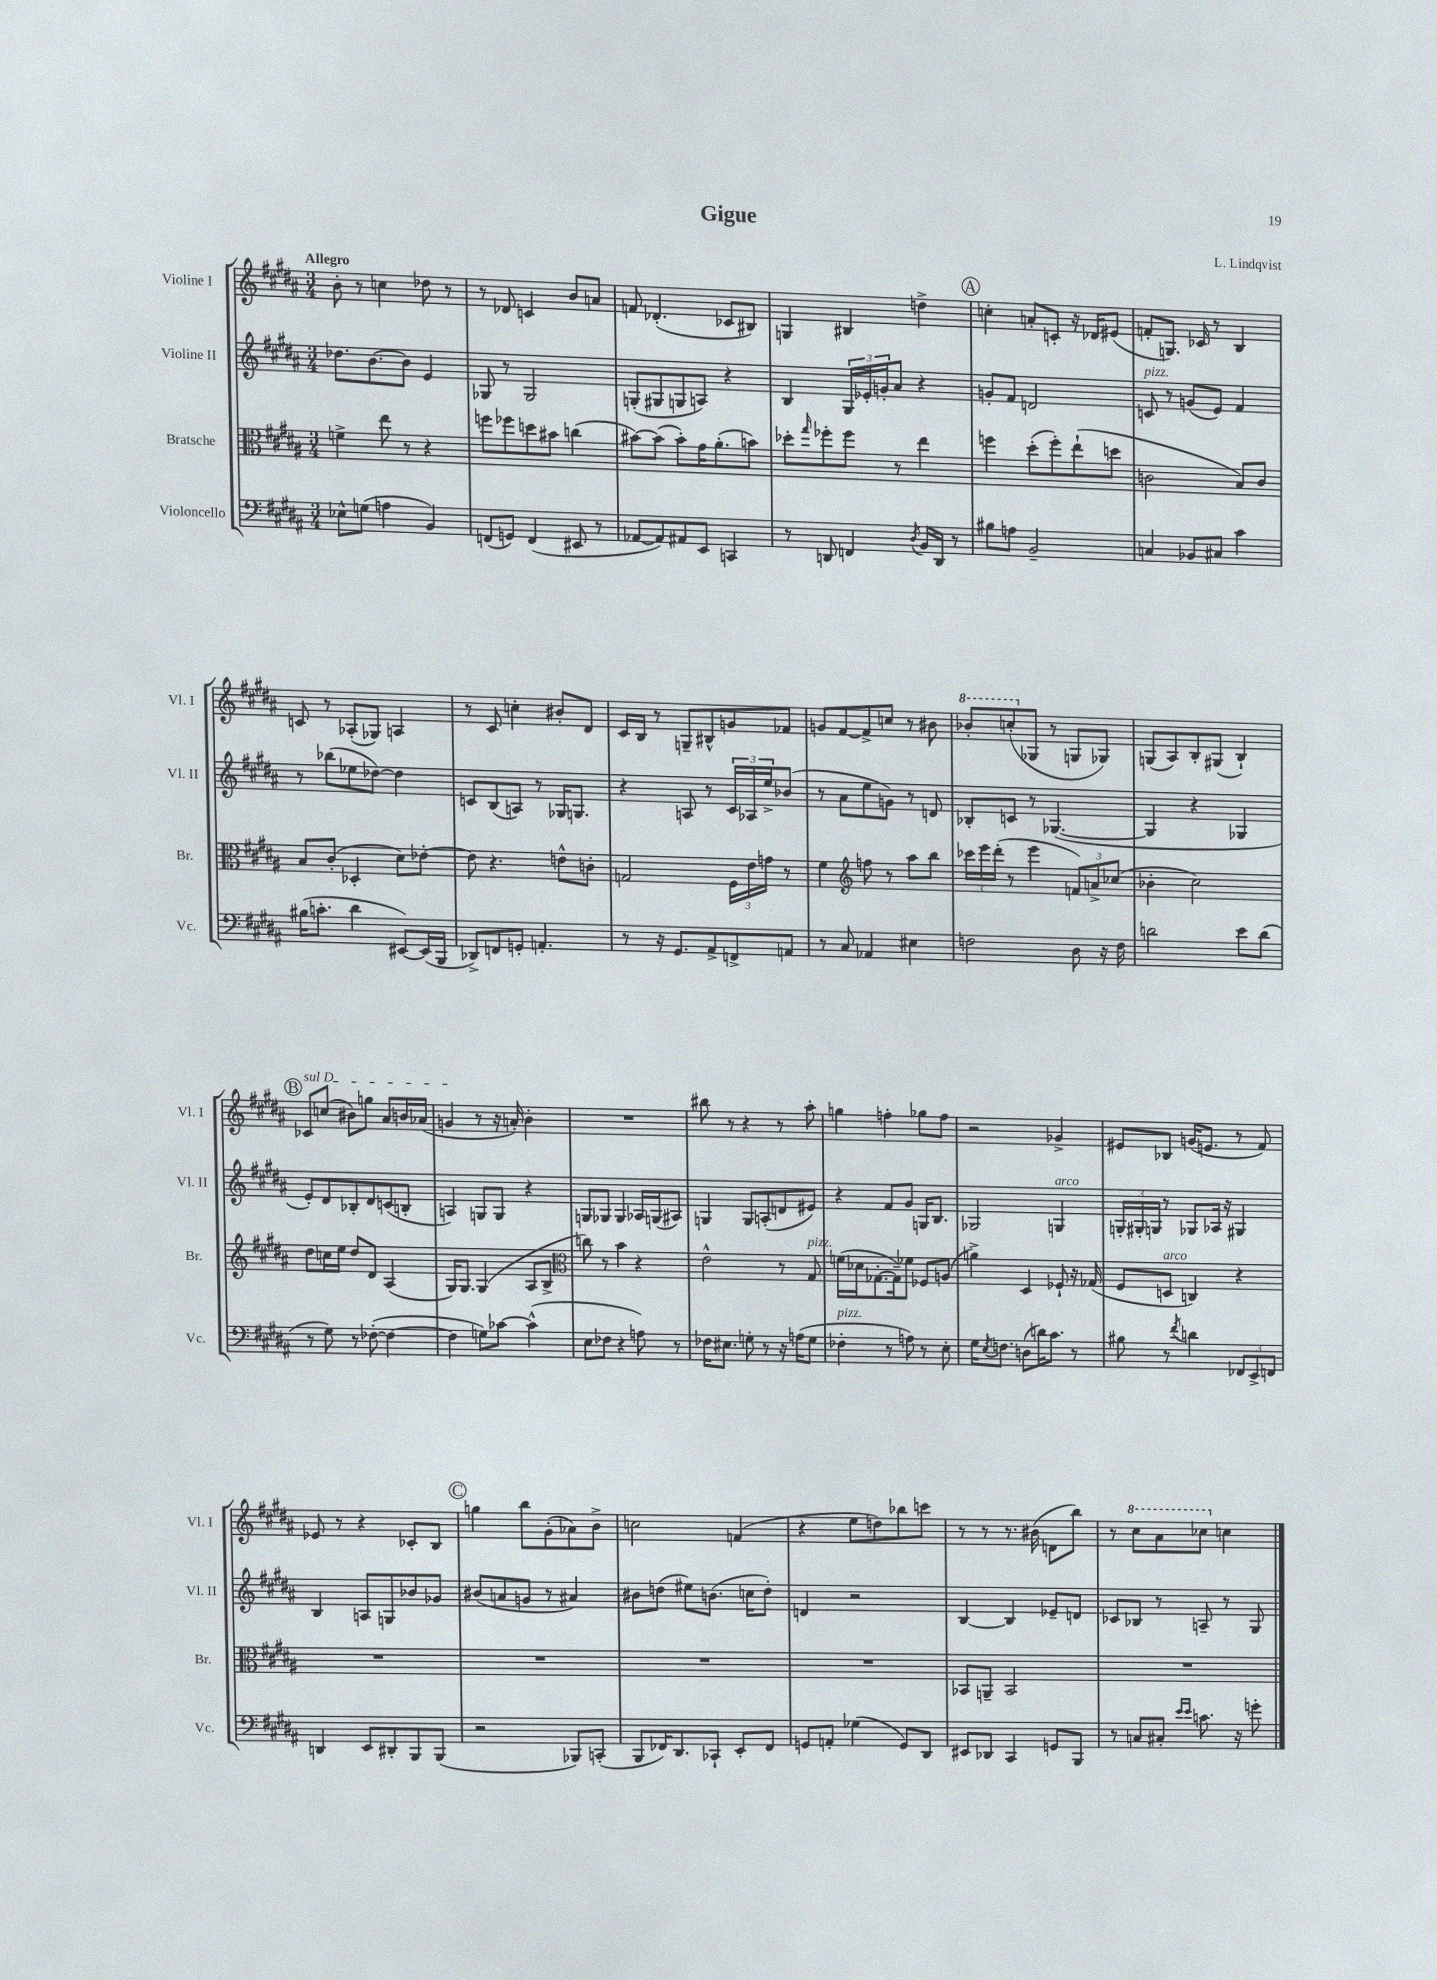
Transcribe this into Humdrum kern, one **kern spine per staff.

**kern	**kern	**kern	**kern
*staff4	*staff3	*staff2	*staff1
*clefF4	*clefC3	*clefG2	*clefG2
*k[f#c#g#d#a#]	*k[f#c#g#d#a#]	*k[f#c#g#d#a#]	*k[f#c#g#d#a#]
*M3/4	*M3/4	*M3/4	*M3/4
8E-^^	4f^	8.dd-	8b'
(8G	.	.	8r
.	.	[8.b	.
4A	8ee	.	4cc
.	8r	8b]	.
4BB)	4r	4e	8dd-
.	.	.	8r
=	=	=	=
(8FF	8ff	8G-	8r
8GG)	8ff-	8r	8d-
(4FF	8dd	2G-	4c
.	8b#	.	.
8EE#	(4cc	.	8b
8r	.	.	8a
=	=	=	=
[8AA-	[8b#)	(8G'	8f
8AA-])	(8b#]	8G#	(4.d-'
8AA#	8b#')	8G	.
8EE	16g#	8A)	.
.	(8.a#'	.	.
4CC	.	4r	8c-
.	8b)	.	8B#)
=	=	=	=
8r	8dd-'	4B	4G
.	16qqgg#	.	.
8DD	8ff-'	.	.
4FF	8ff-	24G#	4B#
.	.	24e-'	.
.	.	24g'	.
.	8r	8a#	.
8qD#	.	.	.
16BB	4ee	4r	4dd^
16DD	.	.	.
8r	.	.	.
=	=	=	=
8B#	4ff	8g'	4cc'
8A	.	8f#	.
2BB~	(8dd#'	2d	8a'
.	8ff')	.	8c'
.	(8ee`	.	16r
.	.	.	16d-
.	8dd	.	(8e#
=	=	=	=
4C	2c	8c	8f'
.	.	8r	8.G)
8BB-	.	(8g	.
.	.	.	16c-
8C#	.	8e)	8r
4c#	8B)	4f#	4B
.	8c	.	.
=	=	=	=
(16B#	8B	8r	8c
8.c'	.	.	.
.	(8c#'	(8bb-	8r
4d#	4D-'	8ee-	(8A-'
.	.	[8dd-)	8G-)
[8EE#)	8d#)	4dd-]	4A
(16EE#]	[8e-'	.	.
16BBB	.	.	.
=	=	=	=
8DD-^)	8e-]	8c	8r
8FF	4.r	(8B	8c#
8GG'	.	8A)	4cc'
4.AA'	.	8r	.
.	8e^^	16G-	8b#'
.	.	8.G	.
.	8c'	.	8d#
=	=	=	=
8r	2G	4r	16c#
.	.	.	16B
16r	.	.	8r
8.GG#	.	.	.
.	.	8A	8G~
8AA#^	.	8r	8B#^^
8FF^	24F#	24c#	8g
.	24e	24A-	.
.	24g	24ee^	.
8AA	8r	(8b-	8f-
=	=	=	=
8r	4f#	8r	8g
8C#	.	8a#	[8f#
*	*clefG2	*	*
4AA-	8ff	8ee	8f#^]
.	8r	8g)	8cc
4E#	8aa#	8r	8r
.	8bb	8d	8b#
=	=	=	=
2F	24ccc-	8B-'	8bb-'
.	24eee	.	.
.	(24ddd#'	.	.
.	8r	8c	(8ccc'
.	4eee	8r	8G-
.	.	([4.G-	8r
8D#	12f)	.	8G
.	12a^	.	.
16r	.	.	8G-)
.	(12cc-	.	.
16F	.	.	.
=	=	=	=
2d	4b-'	4G-]	(8G
.	.	.	8A#)
.	2cc#)	4r	8B'
.	.	.	(8G#
8e	.	4G-	4B`)
(8d	.	.	.
=	=	=	=
8r	8dd#	8e')	8c-
8G#)	16cc	8d#	(8cc
.	16ee	.	.
8r	8dd#	8B-'	8b#)
([8F-'	8d#	8d#	8gg
4F-_	(4A#	(8c	8a#
.	.	8B'	16b
.	.	.	(16a-
=	=	=	=
4F-]	16G#)	4A)	4g
.	8.G#	.	.
8G)	(4G#	8G	8r
[8c-	.	8G	16r
.	.	.	16a')
(4c-^^]	8A#	4r	4b'
.	8B^	.	.
=	=	=	=
*	*clefC3	*	*
8E	8cc)	8G	2.r
8F-	8r	8G-	.
4r	4b	4G-	.
8A)	4r	16A-	.
.	.	(16G	.
8r	.	8A#)	.
=	=	=	=
16F-	2e^^	4G	8bb#
8.E#	.	.	.
.	.	.	8r
8G'	.	8G	4r
8r	.	(8A'	.
16r	8r	8d	8r
(16A	.	.	.
8G	8G#	8e#)	8aa#'
=	=	=	=
4F-'	(16f	4r	4gg
.	16d-	.	.
.	[8.G-'	.	.
8r	.	8f#	4ff'
.	16G-~])	.	.
8A)	8f-	8g#	.
8r	8F-	16G	8gg-
.	.	8.B	.
8E'	(8A	.	8ff
=	=	=	=
16G#	4a^)	2G-	2r
8qE	.	.	.
8.F	.	.	.
(8D	4D#	.	.
16d)	.	.	.
8.c#	.	.	.
.	8F-`	4G	4g-^
8r	16r	.	.
.	(16G-	.	.
=	=	=	=
8B#	8F#	24G'	8e#
.	.	24G#'	.
.	.	24G	.
8r	8D	8r	8B-
8qf#	.	.	.
4d	4C)	8G-	(16g
.	.	.	8.e
.	.	16A-	.
.	.	16r	.
12FF-	4r	4G#	8r
12EE^	.	.	.
.	.	.	8f#)
12FF	.	.	.
=	=	=	=
4DD	2.r	4B	8e-
.	.	.	8r
8EE	.	8A	4r
8DD#'	.	8G	.
8BBB	.	8b-	8c-'
(8BBB	.	8g-	8B
=	=	=	=
2r	2.r	(8b#	4gg
.	.	8a	.
.	.	8g	8bb
.	.	8r	(8g#'
8BBB-)	.	4a#)	8a-)
(8CC'	.	.	8b^
=	=	=	=
8BBB	2.r	8b#	2cc
16FF-)	.	(8dd	.
8.DD#	.	.	.
.	.	8ee#)	.
8CC-`	.	(8.b	.
8EE'	.	.	(4f
.	.	16cc	.
8FF-	.	8dd')	.
=	=	=	=
8GG	2.r	4d	4r
8AA'	.	.	.
(4G-	.	2r	8ee
.	.	.	8dd)
8GG)	.	.	8bb-
8DD#	.	.	8ccc
=	=	=	=
8EE#	8BB-	[4B	8r
8DD-	8AA~	.	8r
4CC#	2BB-	4B]	8.r
.	.	.	(16b#
8GG	.	8e-~	8d
8BBB	.	8d	8bb)
=	=	=	=
8r	2.r	8c-	8r
8C	.	8B-	8ccc#
8C#'	.	8r	8aa#
16qqe	.	.	.
16qqe	.	.	.
8.c	.	8A~	8ccc-
.	.	8r	4cc
16r	.	.	.
8g'	.	8G#	.
==	==	==	==
*-	*-	*-	*-
